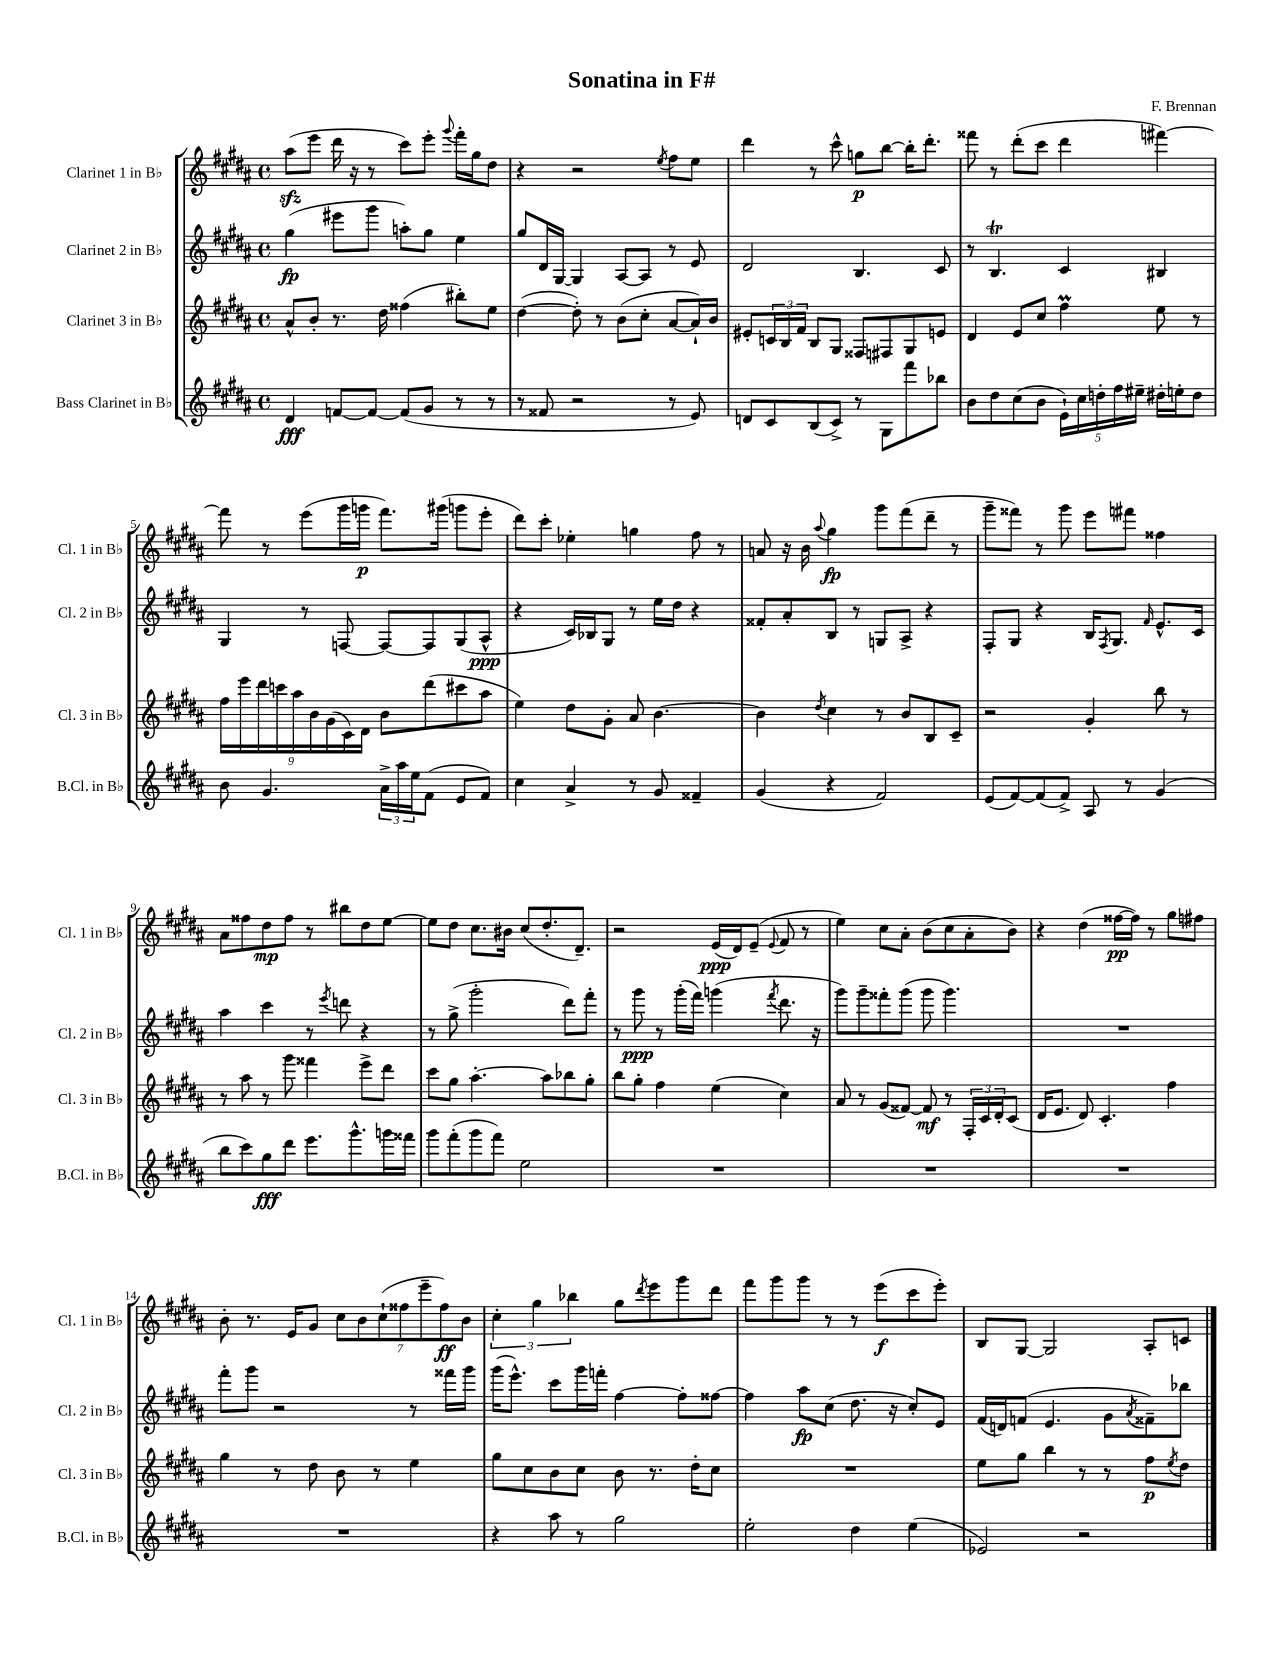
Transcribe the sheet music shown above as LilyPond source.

\header { title = "Sonatina in F#" composer = "F. Brennan" }
<<
\new StaffGroup <<
\new Staff = "s0" \with { instrumentName = "Clarinet 1 in Bb" shortInstrumentName = "Cl. 1 in Bb" } {
    \clef treble \key b \major \defaultTimeSignature \time 4/4
    ais''8\sfz( e'''8 dis'''16 r16 r8 cis'''8) e'''8-. \appoggiatura { gis'''8 } fis'''16-. gis''16 dis''8 |
    r4 r2 \acciaccatura { e''8 } fis''8 e''8 |
    dis'''4 r8 cis'''8-^ g''8\p b''8~ b''16-. dis'''8.-. |
    fisis'''8 r8 dis'''8-.( cis'''8 dis'''4 fis'''4~) |
    fis'''8 r8 e'''8( gis'''16 g'''16\p fis'''8.) gis'''16( g'''8 e'''8-. |
    dis'''8) cis'''8-. ees''4-. g''4 fis''8 r8 |
    a'8 r16 b'16 \appoggiatura { ais''8 } gis''4\fp gis'''8 fis'''8( dis'''8-- r8 |
    gis'''8-- fisis'''8) r8 gis'''8 e'''8 fis'''8 fisis''4 |
    ais'8 fisis''8 dis''8\mp fisis''8 r8 bis''8 dis''8 e''8~ |
    e''8 dis''8 cis''8. bis'16 cis''8( dis''8.-. dis'8.--) |
    r2 e'16\ppp( dis'16) e'8--( \appoggiatura { e'8 } fis'8 r8 |
    e''4) cis''8 ais'8-. b'8( cis''8 ais'8-. b'8) |
    r4 dis''4( fisis''16~\pp fisis''16) r8 gis''8 fis''8 |
    b'8-. r8. e'16 gis'8 \tuplet 7/4 { cis''8 b'8 cis''8-!( fisis''8 e'''8-- fisis''8\ff) b'8 } |
    \tuplet 3/2 { cis''4-. gis''4 bes''4 } gis''8 \acciaccatura { dis'''8 } e'''8 gis'''8 dis'''8 |
    fis'''8 gis'''8 gis'''8 r8 r8 e'''8\f( cis'''8 e'''8-.) |
    b8 gis8~ gis2 ais8-. c'8 \bar "|." |
}
\new Staff = "s1" \with { instrumentName = "Clarinet 2 in Bb" shortInstrumentName = "Cl. 2 in Bb" } {
    \clef treble \key b \major \defaultTimeSignature \time 4/4
    gis''4\fp( eis'''8 gis'''8 a''8-.) gis''8 e''4 |
    gis''8 dis'16 gis16~ gis4 ais8~ ais8 r8 e'8 |
    dis'2 b4. cis'8 |
    r8 b4.\trill cis'4 bis4 |
    gis4 r8 f8~ f8~ f8 gis8( ais8-^\ppp |
    r4 cis'16) bes16 gis8 r8 e''16 dis''16 r4 |
    fisis'8-. ais'8-. b8 r8 g8 ais8-> r4 |
    fis8-. gis8 r4 b16 \acciaccatura { fis8 } gis8. \grace { fis'16 } e'8.-^ cis'16 |
    ais''4 cis'''4 r8 \acciaccatura { e'''8 } d'''8 r4 |
    r8 gis''8->( gis'''2-. dis'''8) fis'''8-. |
    r8 gis'''8\ppp r8 gis'''16-.( fis'''16) g'''4( \acciaccatura { fis'''8 } dis'''8. r16 |
    gis'''8) gis'''8-- fisis'''8-. gis'''8( gis'''8 gis'''4.) |
    R1 |
    fis'''8-. gis'''8 r2 r8 fisis'''16 gis'''16 |
    gis'''16( e'''8.-^) cis'''8 gis'''16 f'''16-. fis''4~ fis''8-. fisis''8~ |
    fisis''4 ais''8\fp cis''8( dis''8. r16 cis''8-.) e'8 |
    fis'16( d'16) f'8( e'4. gis'8 \acciaccatura { ais'8 } fisis'8--) bes''8 \bar "|." |
}
\new Staff = "s2" \with { instrumentName = "Clarinet 3 in Bb" shortInstrumentName = "Cl. 3 in Bb" } {
    \clef treble \key b \major \defaultTimeSignature \time 4/4
    ais'8-^ b'8-. r8. dis''16 fisis''4( bis''8-.) e''8 |
    dis''4~( dis''8-.) r8 b'8( cis''8-. ais'8~ ais'16-!) b'16 |
    eis'8-. \tuplet 3/2 { c'16 b16 fis'16 } b8 gis8 fisis8 fis8 gis8 e'8 |
    dis'4 e'8 cis''8 fis''4\prall e''8 r8 |
    \tuplet 9/8 { fis''16 e'''16 dis'''16 c'''16 ais''16 b'16 gis'16( cis'16) dis'16 } b'8 dis'''8( cis'''8 ais''8 |
    e''4) dis''8 gis'8-. ais'8 b'4.~ |
    b'4 \acciaccatura { dis''8 } cis''4 r8 b'8 b8 cis'8-- |
    r2 gis'4-. b''8 r8 |
    r8 ais''8 r8 gis'''8 fisis'''4 e'''8-> dis'''8 |
    cis'''8 gis''8 ais''4.~-. ais''8 bes''8 gis''8-. |
    b''8 gis''8-. fis''4 e''4( cis''4) |
    ais'8 r8 gis'8( fisis'8~) fisis'8\mf r8 \tuplet 3/2 { fis16-. cis'16 dis'16-. } cis'8( |
    dis'16 e'8. dis'8) cis'4.-. fis''4 |
    gis''4 r8 dis''8 b'8 r8 e''4 |
    gis''8 cis''8 b'8 cis''8 b'8 r8. dis''16-. cis''8 |
    R1 |
    e''8 gis''8 b''4 r8 r8 fis''8\p \acciaccatura { e''8 } dis''8 \bar "|." |
}
\new Staff = "s3" \with { instrumentName = "Bass Clarinet in Bb" shortInstrumentName = "B.Cl. in Bb" } {
    \clef treble \key b \major \defaultTimeSignature \time 4/4
    dis'4\fff f'8~ f'8~ f'8( gis'8 r8 r8 |
    r8 fisis'8 r2 r8 e'8) |
    d'8 cis'8 b8( cis'8->) r8 gis8 fis'''8 bes''8 |
    b'8 dis''8 cis''8( b'8 \tuplet 5/4 { e'16-!) cis''16 d''16-. fis''16 eis''16-- } dis''16-. e''16-. dis''8 |
    b'8 gis'4. \tuplet 3/2 { ais'16-> ais''16 e''16 } fis'8( e'8 fis'8) |
    cis''4 ais'4-> r8 gis'8 fisis'4-- |
    gis'4( r4 fis'2) |
    e'8( fis'8~) fis'8( fis'8->) ais8 r8 gis'4( |
    b''8 cis'''8) gis''8\fff dis'''8 e'''8. gis'''8.-^ g'''16 fisis'''16 |
    gis'''8 fis'''8-.( gis'''8 fis'''8) e''2 |
    R1 |
    R1 |
    R1 |
    R1 |
    r4 ais''8 r8 gis''2 |
    e''2-. dis''4 e''4( |
    ees'2) r2 \bar "|." |
}
>>
>>
